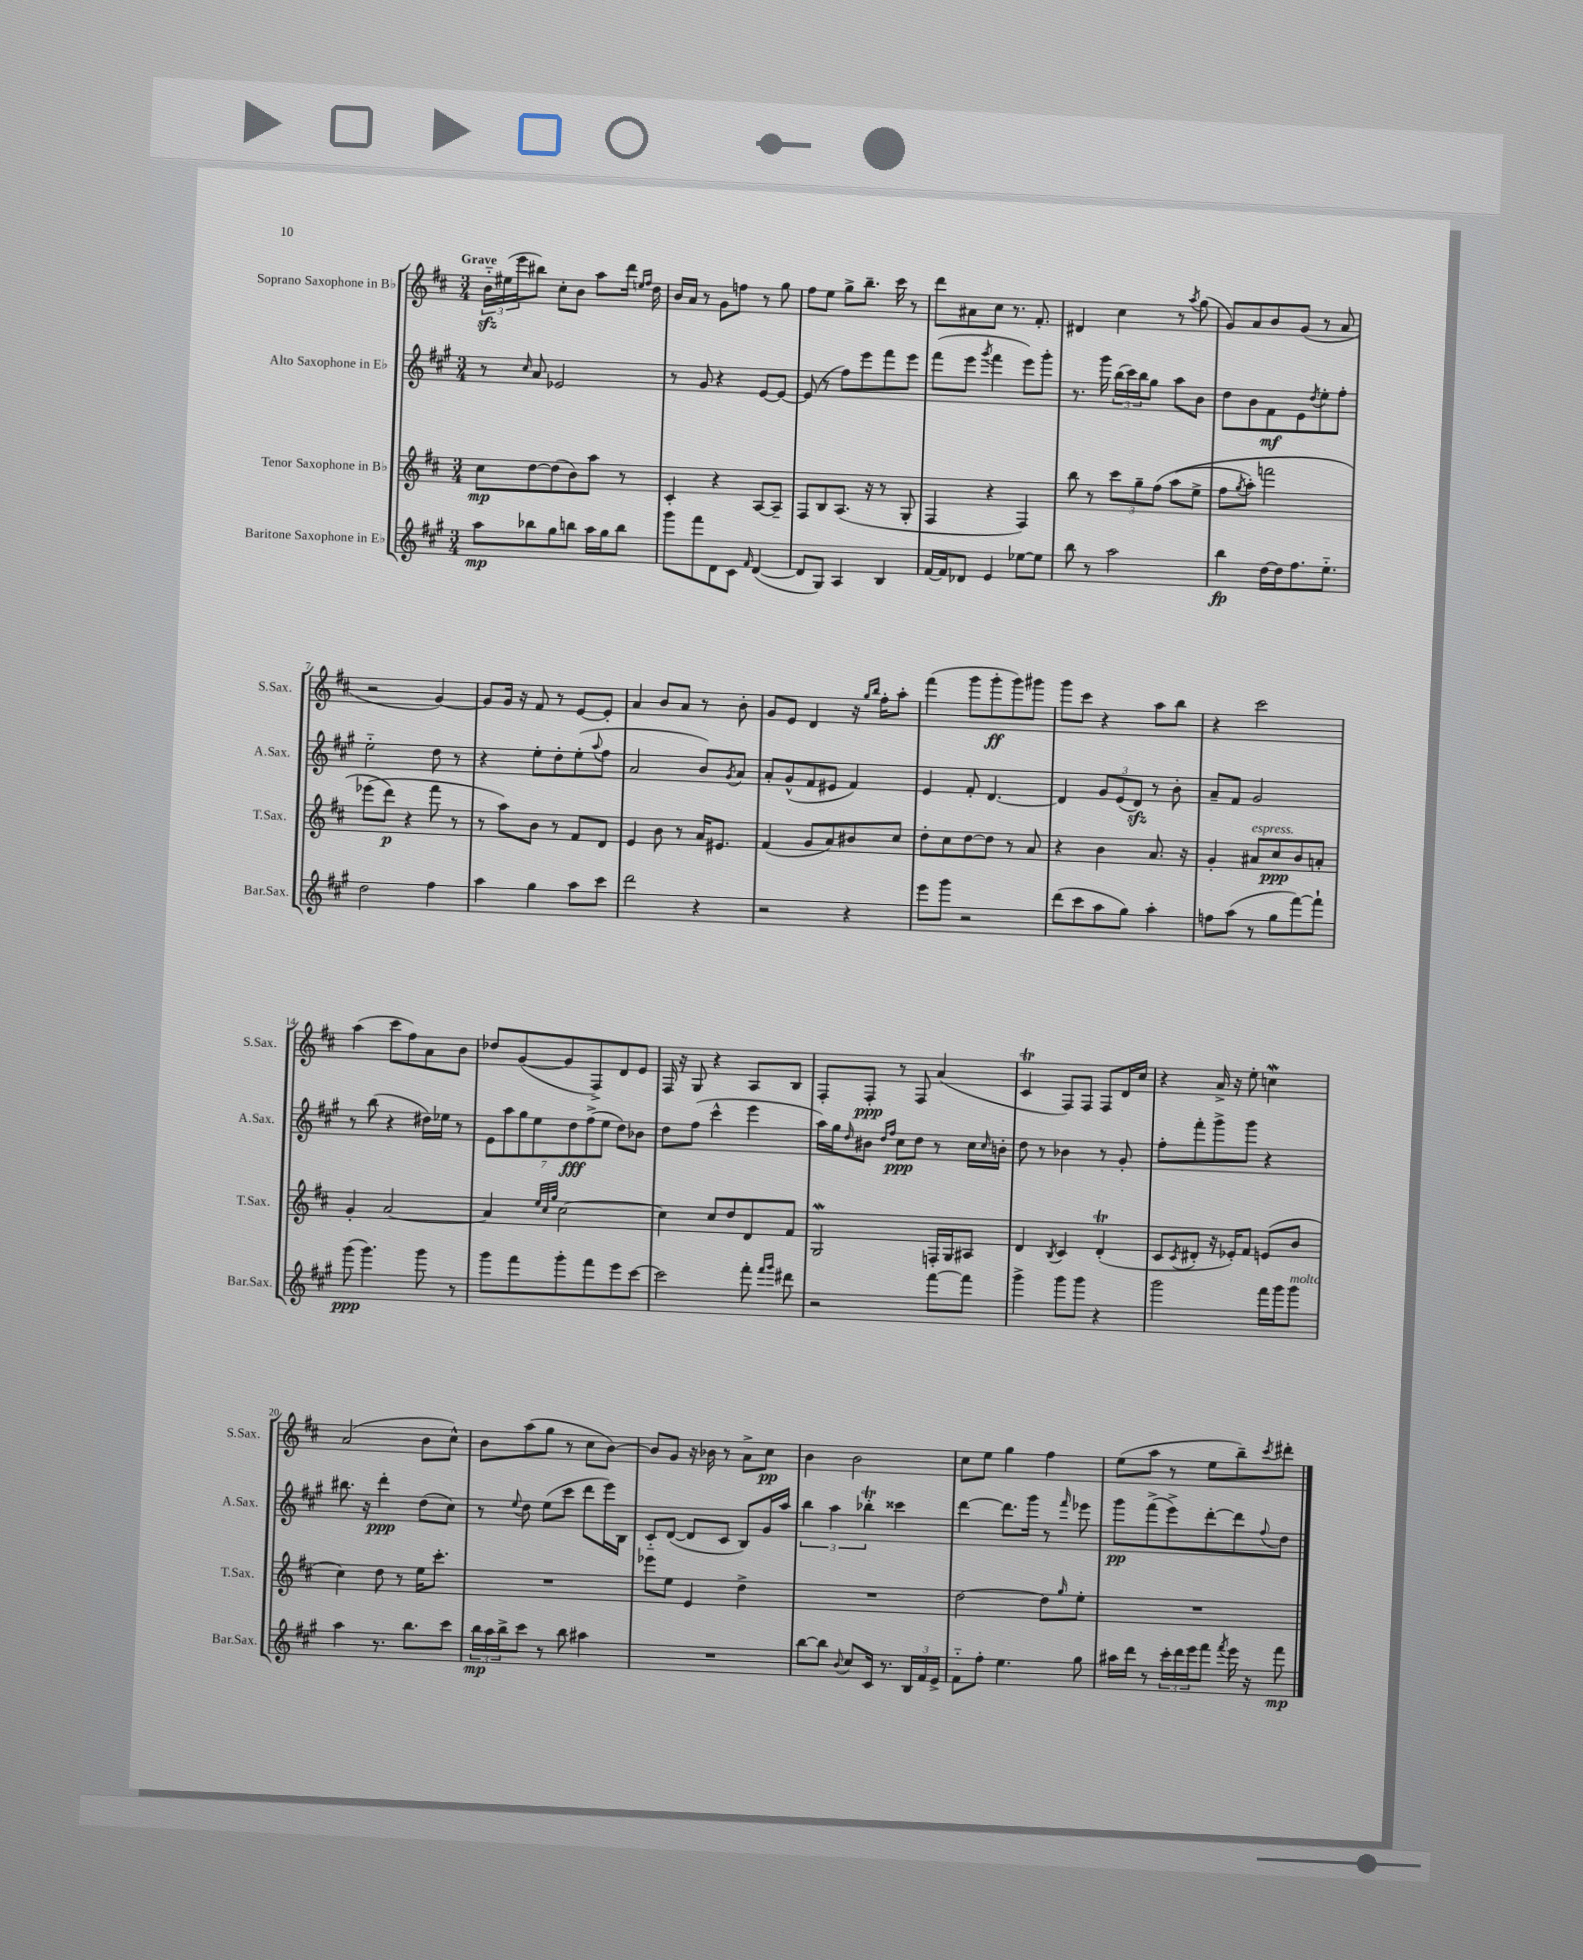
<<
\new StaffGroup <<
\new Staff = "s0" \with { instrumentName = "Soprano Saxophone in Bb" shortInstrumentName = "S.Sax." } {
    \clef treble \key d \major \numericTimeSignature \time 3/4 \tempo "Grave"
    \tuplet 3/2 { b'16-_\sfz eis''16( e'''16 } bis''8) cis''8-. b'8 a''8 d'''16 \grace { e''16 fis''16 } d''16 |
    b'16 a'16 r8 g'8 f''8 r8 g''8 |
    fis''8 e''8 g''8-> b''8.-- cis'''16 r8 |
    d'''8 ais'8 cis''8 r8. fis'8.-. |
    dis'4 cis''4 r8 \acciaccatura { a''8 } g''8( |
    g'8) a'8 b'8 g'8( r8 a'8 |
    r2 g'4~) |
    g'8 g'16 r16 fis'8 r8 e'8~ e'8-. |
    a'4 b'8 a'8 r8 b'8-. |
    g'8 e'8 d'4 r16 \grace { g''16 b''16 } fis''16-. a''8-. |
    fis'''4( g'''8 g'''8-.\ff g'''8) gis'''8 |
    g'''8 cis'''8 r4 a''8 b''8 |
    r4 cis'''2 |
    a''4( cis'''8 fis''8) a'8 b'8 |
    des''8 g'8~( g'8 fis8->) d'8 e'8 |
    fis16 r16 g8 r4 a8 b8 |
    fis8-. fis8-.\ppp r8 fis8 a'4( |
    cis'4\trill fis8) fis8 fis8 d'16 cis''16 |
    r4 a'16-> r16 e''8-. c''4\mordent |
    a'2( b'8 cis''8-^) |
    b'8 a''8( g''8 r8 cis''8 b'8~) |
    b'8 g'8 r16 bes'16 r8 a'8-> cis''8\pp |
    b'4 b'2 |
    cis''8 e''8 g''4 fis''4 |
    e''8( a''8 r8 e''8 b''8--) \acciaccatura { cis'''8 } dis'''8-. \bar "|." |
}
\new Staff = "s1" \with { instrumentName = "Alto Saxophone in Eb" shortInstrumentName = "A.Sax." } {
    \clef treble \key a \major \numericTimeSignature \time 3/4
    r8 \grace { cis''16 } a'8 ees'2 |
    r8 gis'8 r4 e'8~ e'8~ |
    e'8( r8 fis''8) e'''8 fis'''8 e'''8 |
    fis'''8( e'''8 \acciaccatura { gis'''8 } fis'''4 e'''8) gis'''8-. |
    r8. gis'''16 \tuplet 3/2 { b''16( cis'''16) b''16 } gis''8 a''8 b'8 |
    d''8 b'8 fis'8\mf e'8 \acciaccatura { d''8 } e''8-. fis''8-. |
    e''2-_ d''8 r8 |
    r4 e''8-. d''8-. e''8-.( \appoggiatura { a''8 } fis''8 |
    a'2 b'8) \acciaccatura { gis'8 } a'8 |
    a'8-. gis'8-^( fis'8 eis'8 fis'4) |
    e'4 fis'8-. d'4.~ |
    d'4 \tuplet 3/2 { gis'8 e'8( d'8\sfz) } r8 b'8-. |
    a'8-- fis'8 gis'2 |
    r8 b''8( r4 dis''16) ees''16 r8 |
    \tuplet 7/4 { e'8 a''8 gis''8 e''8 d''8\fff fis''8->( e''8 } d''8) bes'8 |
    d''8 fis''8( cis'''4-^ e'''4 |
    a''16) gis''16 \grace { d''16 } bis'8 \grace { d''16 fis''16 } cis''8\ppp d''8 r8 cis''16 \grace { cis''16 } b'16-. |
    d''8 r8 bes'4 r8 gis'8-. |
    fis''8-. fis'''8-. gis'''8-> gis'''8 r4 |
    bis''8. r16 d'''4-.\ppp d''8( cis''8) |
    r8 \appoggiatura { e''8 } d''8 e''8( cis'''8 d'''8 e'''16) b16 |
    cis'8-_ d'8~( d'8 cis'8 b8) gis'16 a''16 |
    \tuplet 3/2 { b''4 a''4 bes''4-.\trill } cisis'''4 |
    d'''4~ d'''8. gis'''16 r8 \grace { fis'''16 } ees'''8 |
    gis'''8\pp fis'''8->( e'''8->) d'''8~-. d'''8 \appoggiatura { fis''8 } d''8 \bar "|." |
}
\new Staff = "s2" \with { instrumentName = "Tenor Saxophone in Bb" shortInstrumentName = "T.Sax." } {
    \clef treble \key d \major \numericTimeSignature \time 3/4
    cis''8\mp d''8~ d''8( b'8) a''8 r8 |
    cis'4-. r4 a8~ a8-- |
    fis8 b8 a8.( r16 r8 g8-. |
    fis4 r4 fis4) |
    b''8 r8 \tuplet 3/2 { cis'''8 g''8-- fis''8\( } a''8( e''8-> |
    fis''8 \acciaccatura { g''8 } a''8-.) f'''2 |
    ees'''8( d'''8\p\) r4 fis'''8 r8 |
    r8 a''8) b'8 r8 fis'8 d'8 |
    e'4 b'8 r8 a'16 eis'8. |
    fis'4( g'8 a'8) bis'8 cis''8 |
    d''8-. cis''8 d''8~ d''8 r8 a'8 |
    r4 b'4 a'8. r16 |
    g'4-. ais'8^\markup { \italic "espress." } cis''8\ppp b'8 a'8-. |
    g'4-. a'2~ |
    a'4 \grace { e''32 cis''32 g''32 } cis''2~ |
    cis''4 cis''8 d''8 d'8 fis'8 |
    g2\mordent f16-. g16 ais8 |
    d'4 \acciaccatura { b8 } cis'4 d'4-.\trill( |
    cis'8 \acciaccatura { cis'8 } dis'8-. r16 ees'16-.) fis'8 e'8( b'8 |
    cis''4) d''8 r8 e''16 cis'''8.-. |
    R2. |
    ees'''8 e''8 e'4 d''4-> |
    R2. |
    d''2~ d''8 \grace { g''16 } e''8-. |
    R2. \bar "|." |
}
\new Staff = "s3" \with { instrumentName = "Baritone Saxophone in Eb" shortInstrumentName = "Bar.Sax." } {
    \clef treble \key a \major \numericTimeSignature \time 3/4
    a''8\mp bes''8 gis''8 b''8 a''16 gis''16 b''8 |
    gis'''8 fis'''8 d'8 cis'8 \grace { fis'16 } d'4~( |
    d'8 gis8) a4 b4 |
    fis'16~ fis'16 des'8 e'4 ees''8~ ees''8 |
    b''8 r8 a''2 |
    b''4\fp d''16~ d''16 fis''8. e''8.-_ |
    d''2 fis''4 |
    a''4 gis''4 a''8 cis'''8 |
    d'''2 r4 |
    r2 r4 |
    e'''8 gis'''8 r2 |
    d'''8( cis'''8 a''8 gis''8) a''4-. |
    f''8 a''8( r8 gis''8 fis'''8~) fis'''8-! |
    gis'''8\ppp( gis'''4.) gis'''8 r8 |
    gis'''8 fis'''8 gis'''8-. fis'''8 e'''8 cis'''8~ |
    cis'''2 fis'''8-. \grace { fis'''16 gis'''16 } dis'''8 |
    r2 fis'''8~ fis'''8 |
    gis'''4-> gis'''8 gis'''8 r4 |
    gis'''2 fis'''16 gis'''16 gis'''8^\markup { \italic "molto" } |
    a''4 r8. b''8. cis'''8 |
    \tuplet 3/2 { b''16\mp a''16 b''16-> } cis'''8 r8 b''8 ais''4 |
    R2. |
    b''8~ b''8 \appoggiatura { b'8 } cis''8 cis'16 r8. \tuplet 3/2 { b16 fis'16 e'16-> } |
    fis'8-_ fis''8-. e''4. gis''8 |
    ais''16 d'''16 r8 \tuplet 3/2 { cis'''16-. d'''16 e'''16 } fis'''8 \acciaccatura { fis'''8 } e'''16 r16 fis'''8\mp \bar "|." |
}
>>
>>
